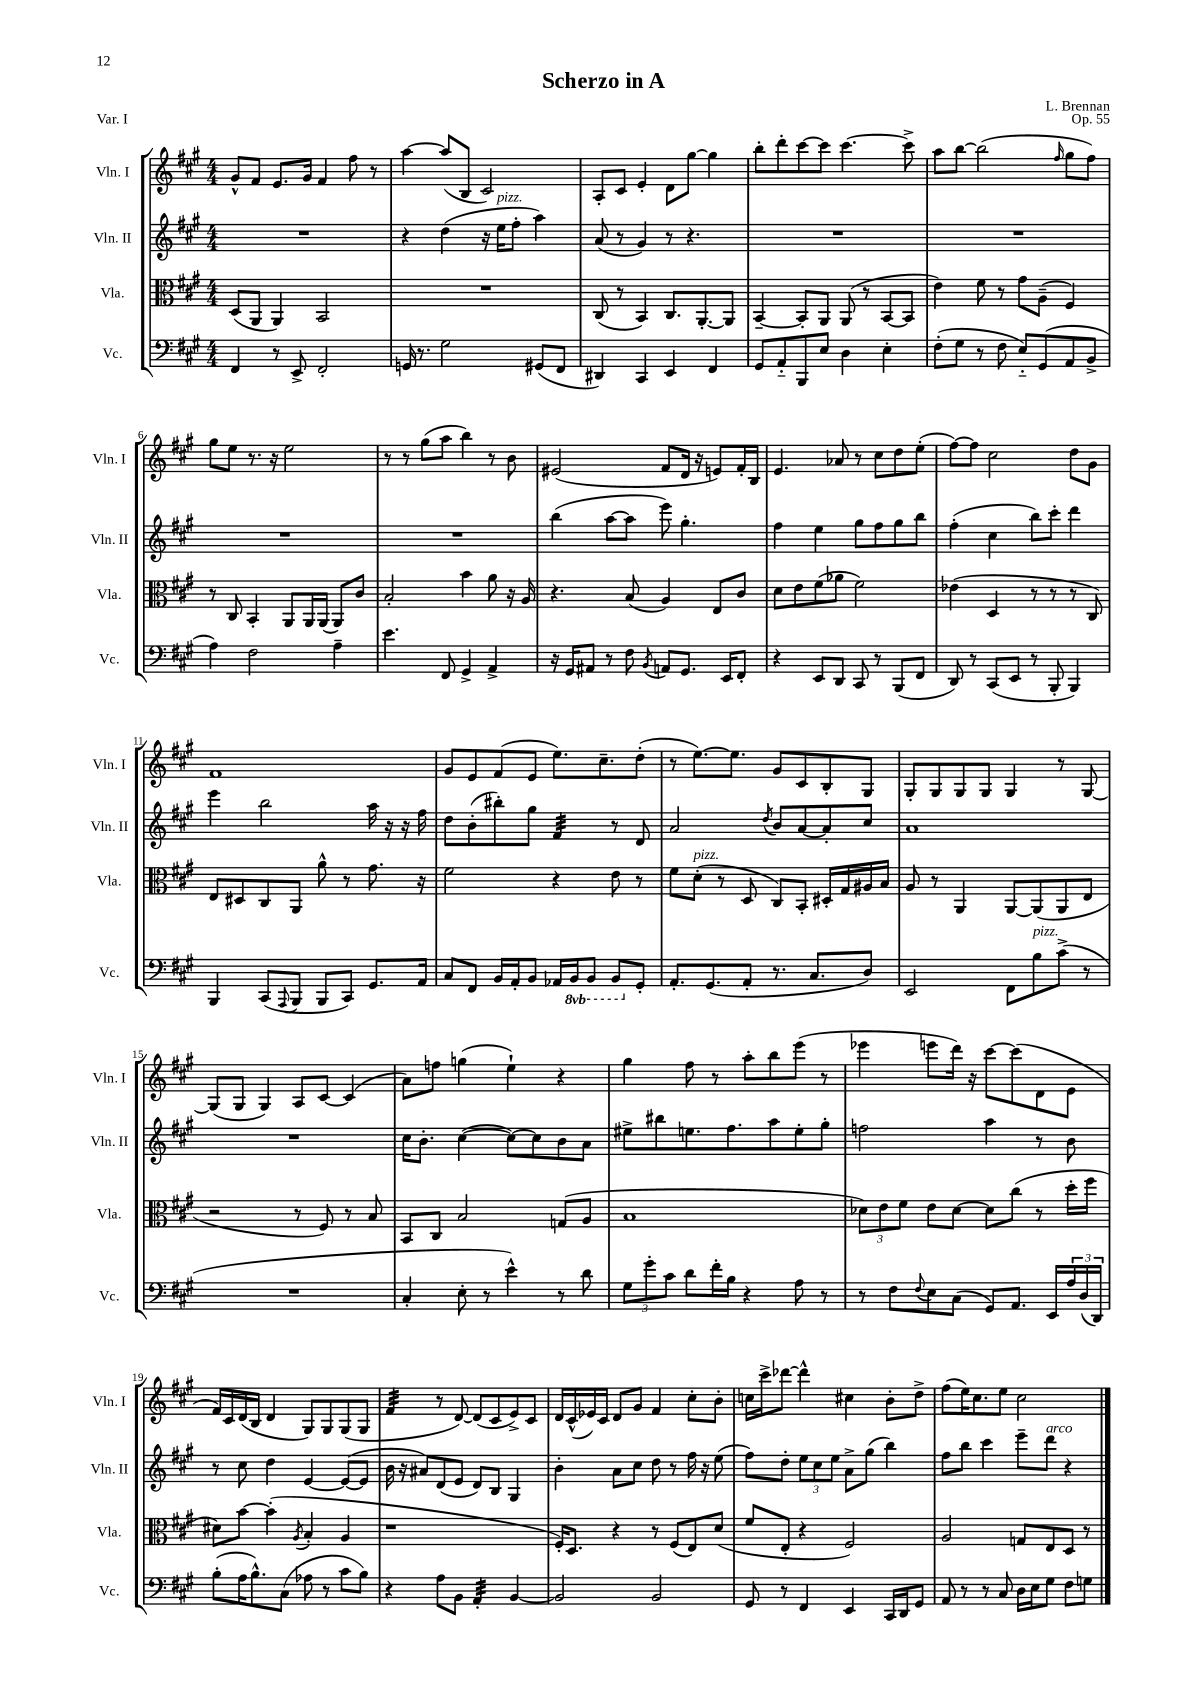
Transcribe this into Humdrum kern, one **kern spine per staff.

**kern	**kern	**kern	**kern
*staff4	*staff3	*staff2	*staff1
*clefF4	*clefC3	*clefG2	*clefG2
*k[f#c#g#]	*k[f#c#g#]	*k[f#c#g#]	*k[f#c#g#]
*M4/4	*M4/4	*M4/4	*M4/4
4FF#	(8D	1r	8g#^^
.	8AA	.	8f#
8r	4AA)	.	8.e
8EE^	.	.	.
.	.	.	16g#
2FF#'	2BB	.	4f#
.	.	.	8ff#
.	.	.	8r
=	=	=	=
16GG	1r	4r	[4aa
8.r	.	.	.
2G#	.	(4dd	(8aa]
.	.	.	8B
.	.	16r	2c#)
.	.	16ee	.
.	.	8ff#'	.
(8GG#	.	4aa)	.
8FF#	.	.	.
=	=	=	=
4DD#)	(8C#	(8a	8A'
.	8r	8r	8c#
4CC#	4BB)	4g#)	4e'
4EE	8.C#	8r	8d
.	.	4.r	[8gg#
.	[8.AA'	.	.
4FF#	.	.	4gg#]
.	8AA]	.	.
=	=	=	=
8GG#	[4BB~	1r	8bb'
8AA'~	.	.	8ddd'
8BBB	8BB']	.	[8ccc#
8E	8AA	.	8ccc#]
4D	(8AA	.	[4.ccc#
.	8r	.	.
4E'	[8BB	.	.
.	8BB]	.	8ccc#^]
=	=	=	=
(8F#'	4e)	1r	8aa
8G#	.	.	[8bb
8r	8f#	.	(2bb]
8F#	8r	.	.
8E'~)	8g#	.	.
(8GG#	(8A~	.	.
.	.	.	16qqff#
8AA	4F#)	.	8gg#
8BB^	.	.	8ff#)
=	=	=	=
4A)	8r	1r	8gg#
.	8C#	.	8ee
2F#	4BB'	.	8.r
.	.	.	16r
.	8AA	.	2ee
.	16AA	.	.
.	(16AA	.	.
4A~	8AA)	.	.
.	8c#	.	.
=	=	=	=
4.e	2B'	1r	8r
.	.	.	8r
.	.	.	(8gg#
8FF#	.	.	8aa
4GG#^	4b	.	4bb)
4AA^	8a	.	8r
.	16r	.	8b
.	16A	.	.
=	=	=	=
16r	4.r	(4bb	(2e#
16GG#	.	.	.
8AA#	.	.	.
8r	.	[8aa	.
8F#	(8B	8aa]	.
8qBB	.	.	.
8AA	4A)	8eee)	8f#
8.GG#	.	4.gg#'	16d
.	.	.	16r
.	8E	.	8e)
16EE	.	.	.
8FF#'	8c#	.	16f#'
.	.	.	16B
=	=	=	=
4r	8d	4ff#	4.e
.	8e	.	.
8EE	(8f#	4ee	.
8DD	8a-	.	8a-
8CC#	2f#)	8gg#	8r
8r	.	8ff#	8cc#
(8BBB	.	8gg#	8dd
8FF#	.	8bb	(8ee'
=	=	=	=
8DD)	(4e-	(4ff#'	[8ff#)
8r	.	.	8ff#]
(8CC#	4D	4cc#	2cc#
8EE	.	.	.
8r	8r	8bb)	.
8BBB'	8r	8ccc#'	.
4BBB)	8r	4ddd	8dd
.	8C#)	.	8g#
=	=	=	=
4BBB	8E	4eee	1f#
.	8D#	.	.
(8CC#	8C#	2bb	.
8qqAAA	.	.	.
8BBB	8AA	.	.
8BBB	8a^^	.	.
8CC#)	8r	.	.
8.GG#	8.g#	16aa	.
.	.	16r	.
.	.	16r	.
16AA	16r	16ff#	.
=	=	=	=
8C#	2f#	8dd	8g#
8FF#	.	(8b'	8e
16BB	.	8bb#')	(8f#
16AA'	.	.	.
8BB	.	8gg#	8e
16AA-	4r	4f#	8.ee)
16BBB	.	.	.
8BBB	.	.	.
.	.	.	8.cc#~
8BBB	8e	8r	.
8GG#'	8r	8d	(8dd'
=	=	=	=
8.AA'	8f#	2a	8r
.	(8d'	.	[8.ee)
(8.GG#	.	.	.
.	8r	.	.
.	.	.	8.ee]
8AA'	8D	.	.
.	.	8qdd	.
8.r	8C#)	8b	8g#
.	8BB'	[8a	8c#
8.C#	.	.	.
.	16D#'	8a']	8B'
.	16G#	.	.
8D)	16A#	8cc#	8G#
.	16B	.	.
=	=	=	=
2EE	8A	1a	8G#'
.	8r	.	8G#
.	4AA	.	8G#
.	.	.	8G#
8FF#	[8AA	.	4G#
8B	(8AA]	.	.
(8c#^	8AA	.	8r
8r	8E	.	[8G#
=	=	=	=
1r	2r	1r	(8G#]
.	.	.	8G#
.	.	.	4G#)
.	8r	.	8A
.	8F#)	.	[8c#
.	8r	.	(4c#]
.	8B	.	.
=	=	=	=
4C#'	8BB	16cc#	8a)
.	.	8.b'	.
.	8C#	.	8ff
8E'	2B	([4cc#	(4gg
8r	.	.	.
4e^^)	.	8cc#_)	4ee`)
.	.	8cc#]	.
8r	(8G	8b	4r
8d	8A	8a	.
=	=	=	=
12G#	1B	8ee#^	4gg#
12g#'	.	.	.
.	.	8bb#	.
12c#	.	.	.
8d	.	8.ee	8ff#
16f#'	.	.	8r
16B	.	8.ff#	.
4r	.	.	8aa'
.	.	8aa	8bb
8A	.	8ee'	(8eee
8r	.	8gg#'	8r
=	=	=	=
8r	12d-)	2ff	4eee-
.	12e	.	.
8F#	.	.	.
.	12f#	.	.
8qqF#	.	.	.
8E	8e	.	8eee
(8C#	[8d-	.	16ddd)
.	.	.	16r
8GG#)	8d-]	4aa	[8ccc#
8.AA	(8cc#	.	(8ccc#]
.	8r	8r	8d
16EE	.	.	.
24A	16dd'	8b	8e
(24D	.	.	.
.	16ff#	.	.
24DD)	.	.	.
=	=	=	=
(8B'	8d#)	8r	16f#)
.	.	.	16c#
16A	[8b	8cc#	(16d
8.B^^)	.	.	16B
.	(4b']	4dd	4d
(8C#	.	.	.
.	8qA	.	.
8A-	4B'	[4e	8G#)
8r	.	.	8G#
8c#	4A	(8e_	(8G#
8B)	.	8e]	8G#
=	=	=	=
4r	1r	16b	4f#
.	.	16r	.
.	.	8a#)	.
8A	.	(8d	8r
8BB	.	8e	[8d)
4AA'	.	8d)	(8d]
.	.	8B	8c#
[4BB	.	4G#	8e^)
.	.	.	8c#
=	=	=	=
2BB]	16F#')	4b'	16d
.	8.D	.	(16c#^^
.	.	.	16e-)
.	.	.	16c#
.	4r	8a	8d
.	.	8cc#	8g#
2BB	8r	8dd	4f#
.	(8F#	8r	.
.	8E)	16ff#	8cc#'
.	.	16r	.
.	(8d	(8ee	8b'
=	=	=	=
8GG#	8f#	8ff#)	16cc
.	.	.	16ccc#^
8r	8E'	8dd'	[8ddd-
4FF#	4r	12ee	4ddd-^^]
.	.	12cc#	.
.	.	12ee	.
4EE	2F#)	8a^	4cc#
.	.	(8gg#	.
16CC#	.	4bb)	8b'
16DD	.	.	.
8GG#	.	.	8dd^
=	=	=	=
8AA	2A	8ff#	(8ff#
8r	.	8bb	16ee)
.	.	.	8.cc#
8r	.	4ccc#	.
8C#	.	.	8ee
16D	8G	8eee~	2cc#
16E	.	.	.
8G#	8E	8ddd	.
8F#	8D	4r	.
8G	8r	.	.
==	==	==	==
*-	*-	*-	*-
